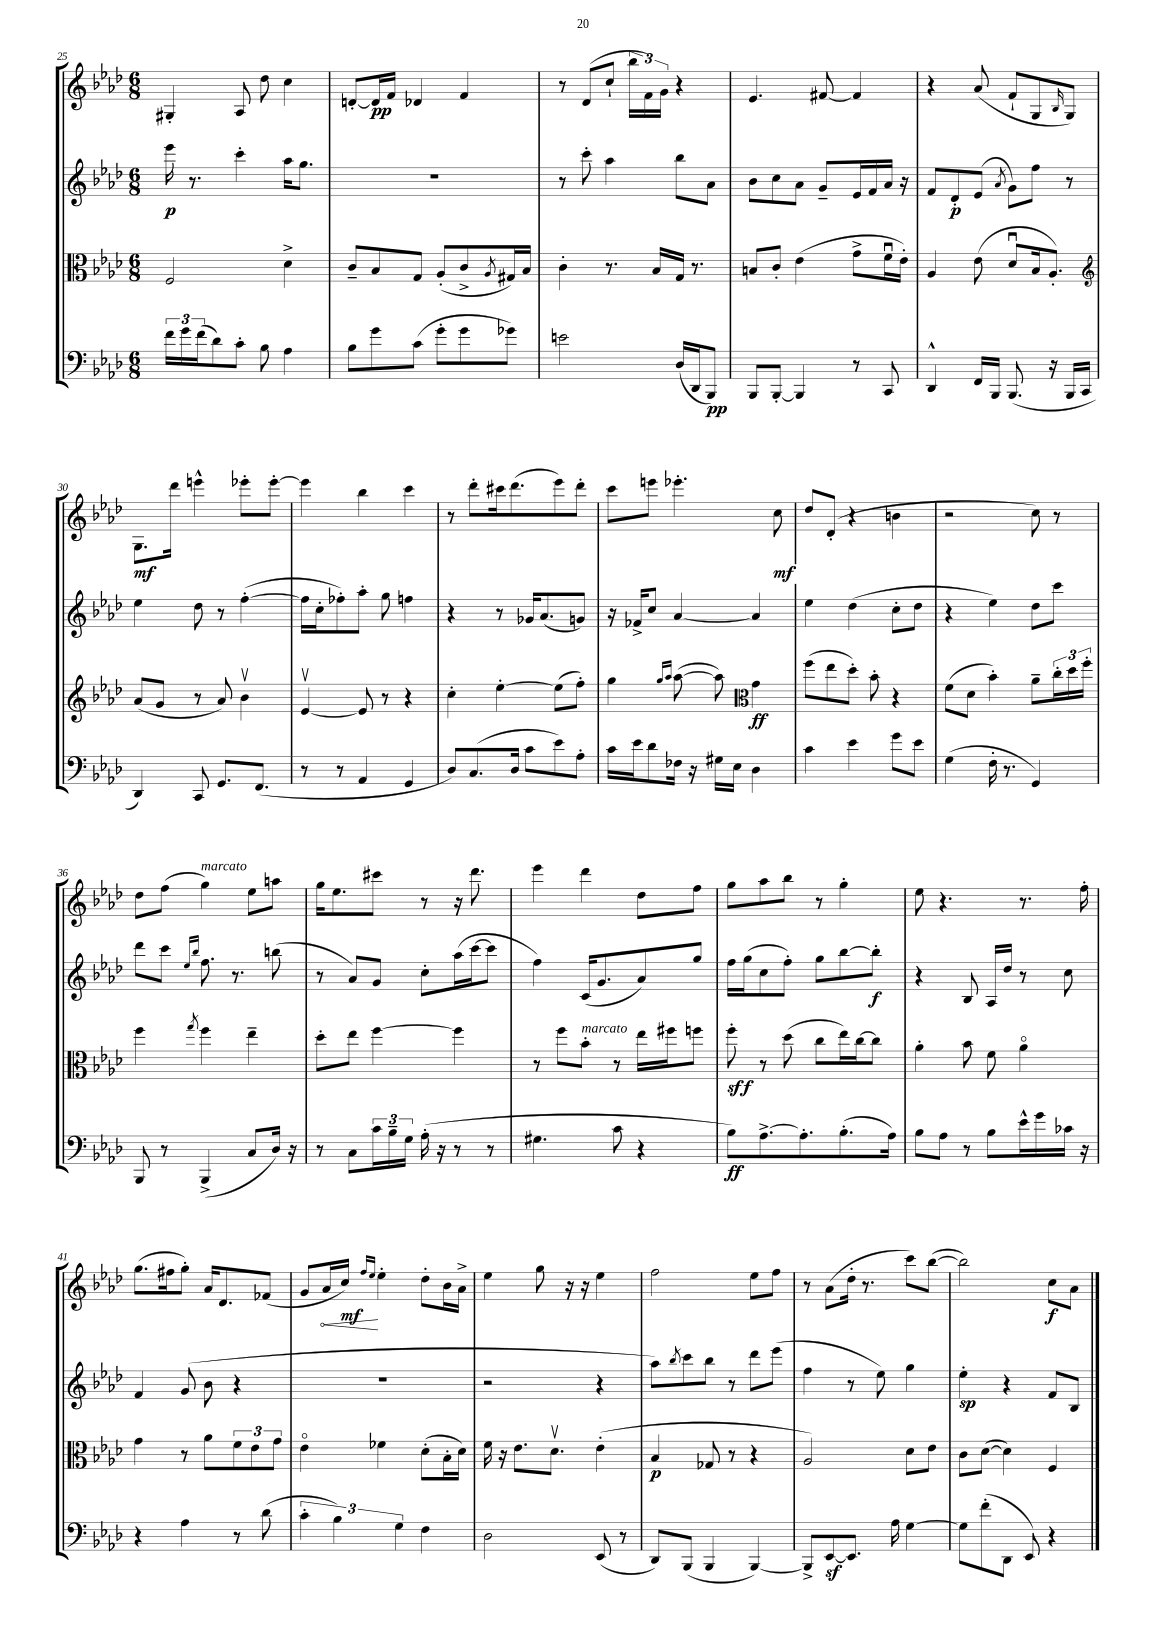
<<
\new StaffGroup <<
\new Staff = "s0" {
    \clef treble \key aes \major \numericTimeSignature \time 6/8
    gis4-. aes8 des''8 c''4 |
    d'8~-. d'16\pp f'16 des'4 f'4 |
    r8 des'8( c''8-! \tuplet 3/2 { bes''16 f'16) g'16 } r4 |
    ees'4. fis'8~ fis'4 |
    r4 aes'8( f'8-! g8 \grace { bes16 } g8) |
    g8.\mf des'''16 e'''4-^ ees'''8-. ees'''8~-. |
    ees'''4 bes''4 c'''4 |
    r8 des'''8-. cis'''16 des'''8.( ees'''8) des'''8-. |
    c'''8 e'''8 ees'''4.-. c''8\mf |
    des''8 des'8-.( r4 b'4 |
    r2 c''8) r8 |
    des''8 f''8( g''4^\markup { \italic "marcato" }) ees''8 a''8 |
    g''16 ees''8. cis'''8 r8 r16 des'''8. |
    ees'''4 des'''4 des''8 f''8 |
    g''8 aes''8 bes''8 r8 g''4-. |
    ees''8 r4. r8. f''16-. |
    g''8.( fis''16 g''8-.) aes'16 des'8. fes'8( |
    g'8 \once \override Hairpin.circled-tip = ##t aes'16\< c''16\mf\!) \grace { f''16 ees''16 } ees''4-. des''8-. bes'16 aes'16-> |
    ees''4 g''8 r16 r16 ees''4 |
    f''2 ees''8 f''8 |
    r8 aes'8( des''16-. r8. c'''8) bes''8~( |
    bes''2) c''8\f aes'8 \bar "|." |
}
\new Staff = "s1" {
    \clef treble \key aes \major \numericTimeSignature \time 6/8
    ees'''16\p r8. c'''4-. aes''16 g''8. |
    R2. |
    r8 c'''8-. aes''4 bes''8 aes'8 |
    bes'8 c''8 aes'8 g'8-- ees'16 f'16 aes'16 r16 |
    f'8 des'8-.\p ees'8( \acciaccatura { aes'8 } g'8) f''8 r8 |
    ees''4 des''8 r8 f''4~-.( |
    f''16 c''16-. fes''8-.) aes''8-. g''8 f''4 |
    r4 r8 ges'16 aes'8.( g'8) |
    r16 fes'16-> c''8 aes'4~ aes'4 |
    ees''4 des''4( c''8-. des''8 |
    r4 ees''4) des''8 c'''8 |
    des'''8 c'''8 \grace { ees''16 bes''16 } f''8. r8. b''8( |
    r8 aes'8) g'8 c''8-. aes''16( c'''16~ c'''8 |
    f''4) c'16( g'8. aes'8) g''8 |
    f''16 g''16( c''8 f''8-.) g''8 bes''8~ bes''8-.\f |
    r4 bes8 aes16 des''16 r8 c''8 |
    f'4 g'8( bes'8 r4 |
    R2. |
    r2 r4 |
    aes''8) \acciaccatura { bes''8 } c'''8 bes''8 r8 des'''8 ees'''8( |
    f''4 r8 ees''8) g''4 |
    ees''4-.\sp r4 f'8 bes8 \bar "|." |
}
\new Staff = "s2" {
    \clef alto \key aes \major \numericTimeSignature \time 6/8
    f2 des'4-> |
    c'8-- bes8 g8 aes8-.( c'8-> \acciaccatura { aes8 } gis16) bes16 |
    c'4-. r8. bes16 g16 r8. |
    b8 c'8-. ees'4( g'8-> f'16\downbow ees'16-.) |
    aes4 ees'8( des'8\downbow bes16 aes8.-.) |
    \clef treble aes'8( g'8 r8 aes'8) bes'4\upbow |
    ees'4~\upbow ees'8 r8 r4 |
    c''4-. ees''4~-. ees''8( f''8-.) |
    g''4 \grace { g''16 aes''16 } aes''8~( aes''8) \clef alto g'4\ff |
    f''8( ees''8 des''8-.) bes'8-. r4 |
    f'8( des'8 bes'4-.) aes'8-- \tuplet 3/2 { c''16-. des''16 f''16-. } |
    f''4 \acciaccatura { g''8 } f''4 ees''4-- |
    des''8-. ees''8 f''4~ f''4 |
    r8 f''8 bes'8-.^\markup { \italic "marcato" } r8 ees''16 fis''16 f''8 |
    f''8-.\sff r8 des''8( c''8 ees''16) c''16~ c''8 |
    aes'4-. bes'8 f'8 aes'4\flageolet |
    g'4 r8 aes'8 \tuplet 3/2 { f'8 ees'8 g'8 } |
    ees'4\flageolet fes'4 des'8-.( bes16-. des'16) |
    f'16 r16 ees'8. des'8.\upbow ees'4-.( |
    bes4\p ges8 r8 r4 |
    aes2) des'8 ees'8 |
    c'8 des'8~( des'4) f4 \bar "|." |
}
\new Staff = "s3" {
    \clef bass \key aes \major \numericTimeSignature \time 6/8
    \tuplet 3/2 { f'16 g'16 f'16( } des'8) c'8-. bes8 aes4 |
    bes8 g'8 c'8( g'8-. g'8 ges'8) |
    e'2 des16( des,16 bes,,8\pp) |
    bes,,8 bes,,8~-. bes,,4 r8 c,8 |
    des,4-^ f,16 bes,,16 bes,,8.( r16 bes,,16 c,16 |
    des,4) c,8 g,8. f,8.( |
    r8 r8 aes,4 g,4 |
    des8) c8.( des16 c'8 ees'8) aes8-. |
    c'16 ees'16 des'8 fes16 r16 gis16 ees16 des4 |
    c'4 ees'4 g'8 ees'8 |
    g4( f16-. r8. g,4) |
    bes,,8 r8 bes,,4->( c8 des16) r16 |
    r8 c8 \tuplet 3/2 { c'16 bes16-- g16 } aes16-.( r16 r8 r8 |
    gis4. c'8 r4 |
    bes8\ff) aes8.~-> aes8.-. bes8.-.( aes16) |
    bes8 aes8 r8 bes8 ees'16-^ g'16 ces'16 r16 |
    r4 aes4 r8 des'8( |
    \tuplet 3/2 { c'4-. bes4) g4 } f4 |
    des2 ees,8( r8 |
    des,8) bes,,8( bes,,4 bes,,4~) |
    bes,,8-> ees,8~\sf ees,8. aes16 g4~ |
    g8 f'8-.( des,8 ees,8) r4 \bar "|." |
}
>>
>>
\layout { \context { \Score currentBarNumber = #25 } }
